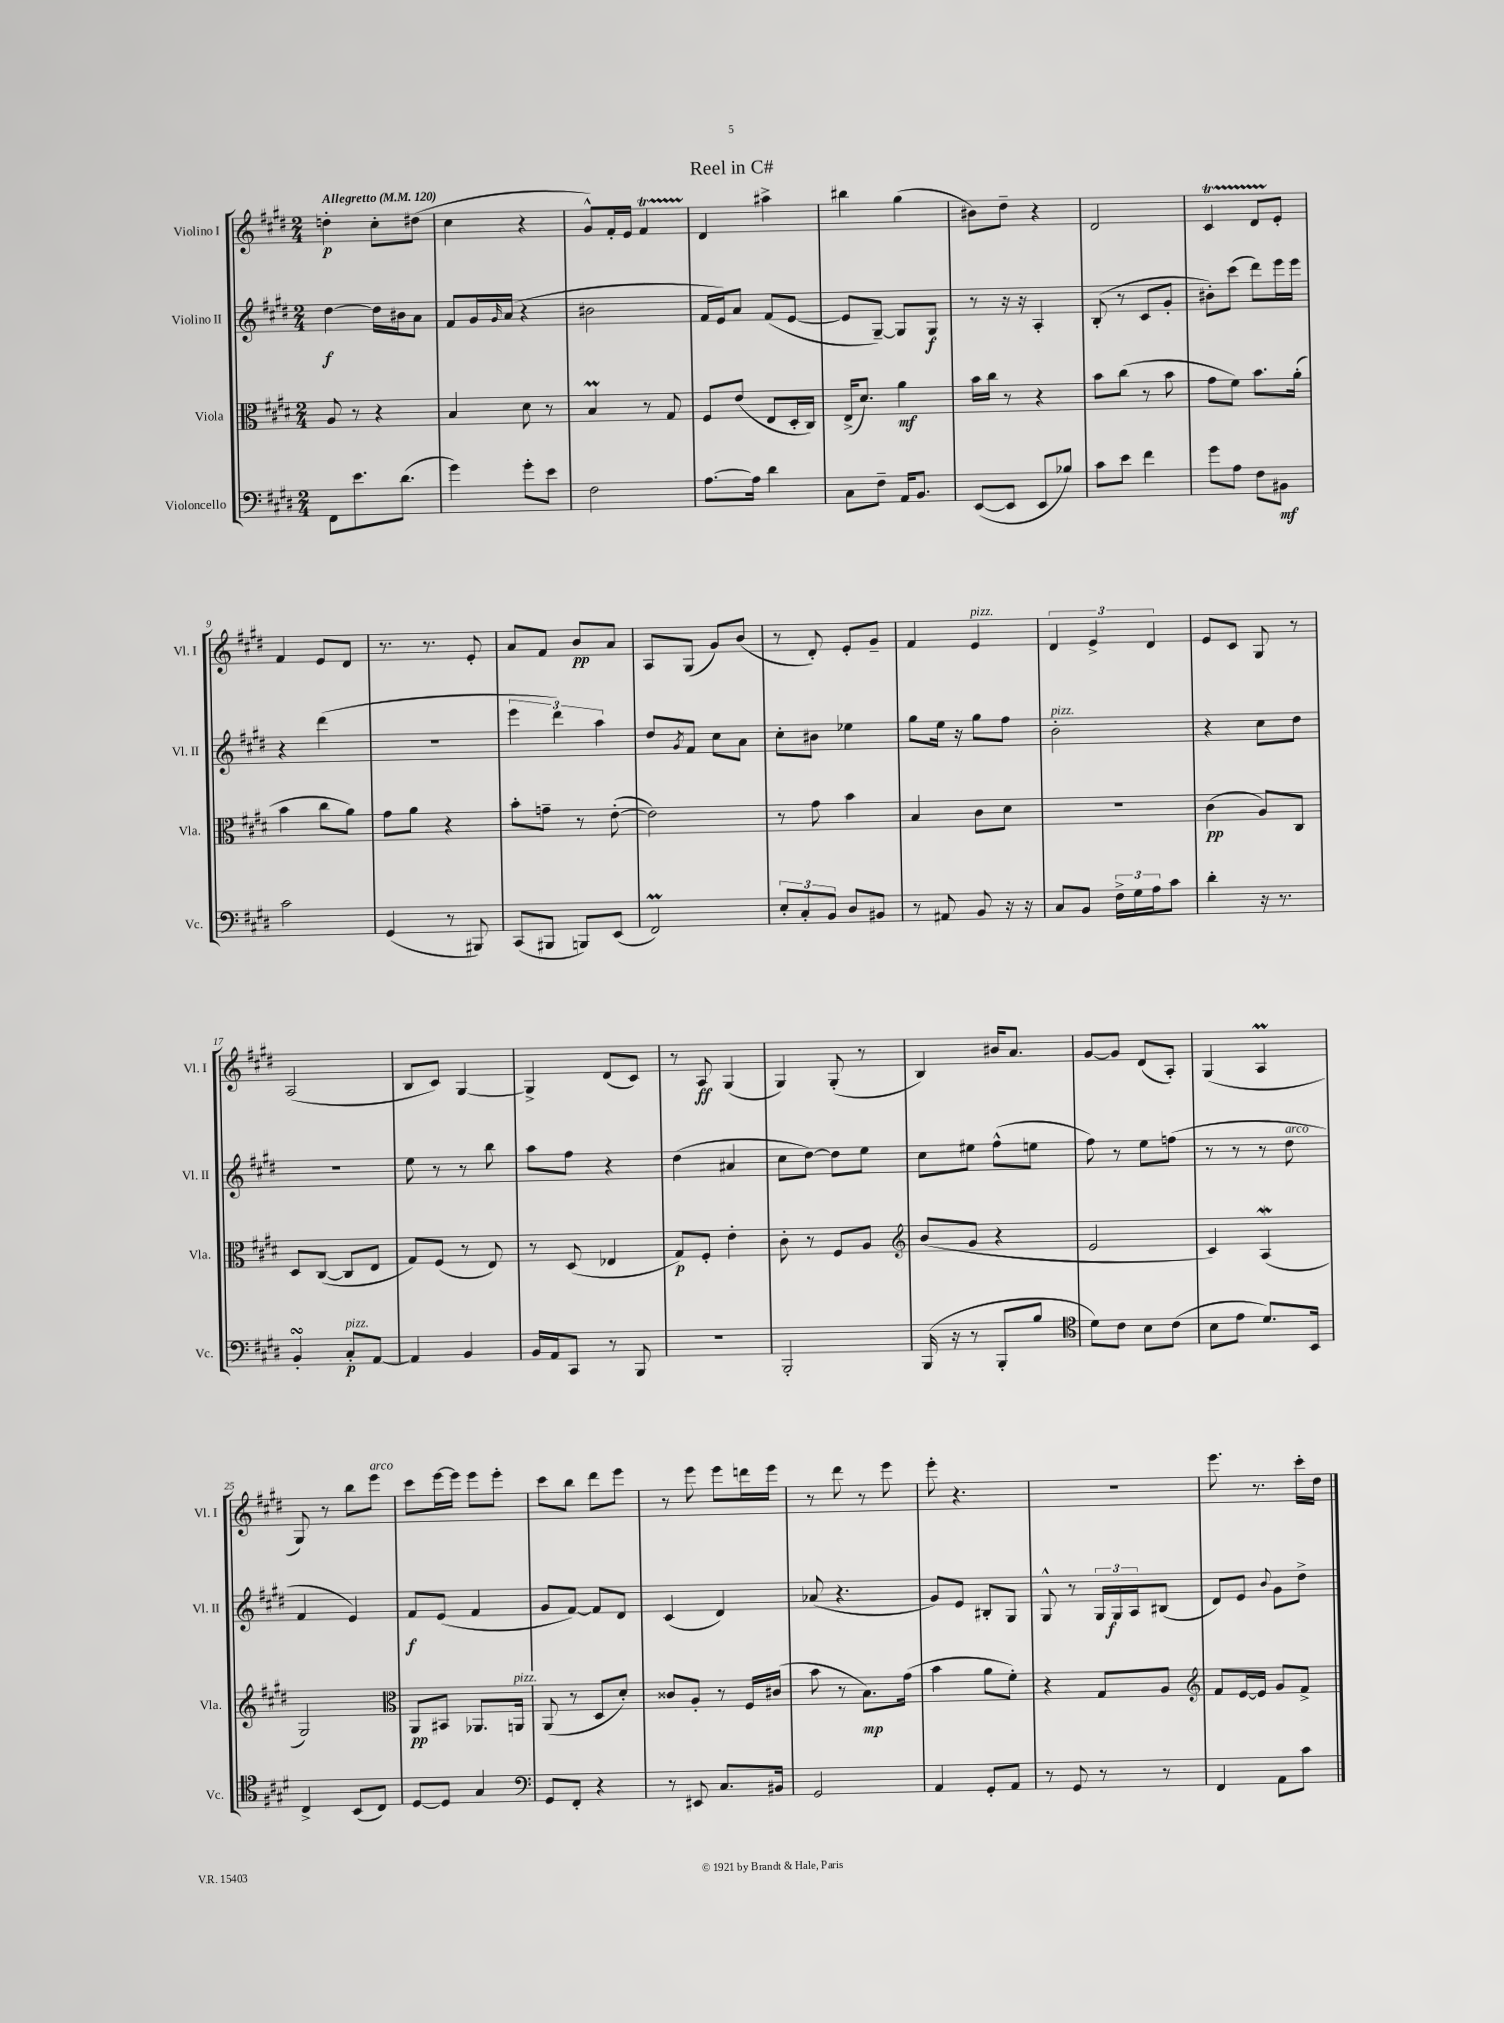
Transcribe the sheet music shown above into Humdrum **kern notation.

**kern	**dynam	**kern	**dynam	**kern	**dynam	**kern	**dynam
*part4	*part4	*part3	*part3	*part2	*part2	*part1	*part1
*staff4	*staff4	*staff3	*staff3	*staff2	*staff2	*staff1	*staff1
*I"Violoncello	*	*I"Viola	*	*I"Violino II	*	*I"Violino I	*
*I'Vc.	*	*I'Vla.	*	*I'Vl. II	*	*I'Vl. I	*
*clefF4	*	*clefC3	*	*clefG2	*	*clefG2	*
*k[f#c#g#d#]	*	*k[f#c#g#d#]	*	*k[f#c#g#d#]	*	*k[f#c#g#d#]	*
*M2/4	*	*M2/4	*	*M2/4	*	*M2/4	*
*MM120	*	*MM120	*	*MM120	*	*MM120	*
=1	=1	=1	=1	=1	=1	=1	=1
!	!	!	!	!	!	!LO:TX:a:B:t=Allegretto	!
8FF#\L	.	8A/	.	[4dd#\	f	4ddn'\	p
8.e\	.	8r	.	.	.	.	.
.	.	4r	.	16dd#\LL]	.	8cc#'\L	.
(8.d#\J	.	.	.	16b#X\J	.	.	.
.	.	.	.	8a\J	.	(8dd#X\J	.
=2	=2	=2	=2	=2	=2	=2	=2
4g#\)	.	4B/	.	8f#/L	.	4cc#\	.
.	.	.	.	16g#/L	.	.	.
.	.	.	.	16qqg#/	.	.	.
.	.	.	.	(16a/JJ	.	.	.
8g#'\L	.	8d#\	.	4r	.	4r	.
8e\J	.	8r	.	.	.	.	.
=3	=3	=3	=3	=3	=3	=3	=3
2F#\	.	4BM/	.	2b#X\	.	8g#^^/L)	.
.	.	.	.	.	.	16f#'/L	.
.	.	.	.	.	.	16e/JJ	.
.	.	8r	.	.	.	4f#T/	.
.	.	8G#/	.	.	.	.	.
=4	=4	=4	=4	=4	=4	=4	=4
[8.A\L	.	8F#/L	.	16f#/LL	.	4d#/	.
.	.	.	.	16e/J)	.	.	.
.	.	(8e/J	.	8a/J	.	.	.
16A\Jk]	.	.	.	.	.	.	.
4d#\	.	8E/L	.	(8f#/L	.	4aa#X^\	.
.	.	16D#'/L	.	[8e/J	.	.	.
.	.	16C#/JJ)	.	.	.	.	.
=5	=5	=5	=5	=5	=5	=5	=5
8C#\L	.	(16E^/KL	.	8e/L]	.	4bb#X\	.
.	.	8.d#/J)	.	.	.	.	.
8F#~\J	.	.	.	[8G#~/J)	.	.	.
16AA/KL	.	4a\	mf	8G#/L]	.	(4gg#\	.
8.BB/J	.	.	.	.	.	.	.
.	.	.	.	8G#/J	f	.	.
=6	=6	=6	=6	=6	=6	=6	=6
([8EE/L	.	16b\LL	.	8r	.	8b#X\L)	.
.	.	16cc#\JJ	.	.	.	.	.
8EE/J]	.	8r	.	16r	.	8dd#~\J	.
.	.	.	.	16r	.	.	.
8EE/L	.	4r	.	4A'/	.	4r	.
8B-X/J)	.	.	.	.	.	.	.
=7	=7	=7	=7	=7	=7	=7	=7
8c#\L	.	8b\L	.	(8B'/	.	2d#/	.
8e\J	.	(8cc#\J	.	8r	.	.	.
4f#\	.	8r	.	8c#/L	.	.	.
.	.	8b\	.	8g#'/J	.	.	.
=8	=8	=8	=8	=8	=8	=8	=8
8g#\L	.	8g#\L	.	8b#X'\L)	.	4c#T/	.
8A\J	.	8f#\J)	.	(8ccc#\J	.	.	.
8F#\L	.	8.b\L	.	8ddd#\L)	.	8d#TTT/L	.
8BB#X\J	mf	.	.	16eee\L	.	8e'/J	.
.	.	(16a'\Jk	.	16eee\JJ	.	.	.
!!LO:LB:g=z
=9	=9	=9	=9	=9	=9	=9	=9
2c#\	.	4b\	.	4r	.	4f#/	.
.	.	8cc#\L	.	(4ddd#\	.	8e/L	.
.	.	8a\J)	.	.	.	8d#/J	.
=10	=10	=10	=10	=10	=10	=10	=10
(4GG#/	.	8g#\L	.	2r	.	8.r	.
.	.	8a\J	.	.	.	.	.
.	.	.	.	.	.	8.r	.
8r	.	4r	.	.	.	.	.
8BBB#X/)	.	.	.	.	.	8e'/	.
=11	=11	=11	=11	=11	=11	=11	=11
(8CC#/L	.	8b'\L	.	6eee\	.	8a/L	.
8BBB#X/J	.	8gn~\J	.	.	.	8f#/J	.
.	.	.	.	6ddd#\)	.	.	.
8BBBn/L)	.	8r	.	.	.	8b/L	pp
.	.	.	.	6aa\	.	.	.
(8EE/J	.	([8e'\	.	.	.	8a/J	.
=12	=12	=12	=12	=12	=12	=12	=12
2FF#M/)	.	2e\])	.	8dd#/L	.	8A/L	.
.	.	.	.	8qg#/	.	.	.
.	.	.	.	8f#/J	.	(8G#/J	.
.	.	.	.	8cc#\L	.	8g#/L)	.
.	.	.	.	8a\J	.	(8b/J	.
=13	=13	=13	=13	=13	=13	=13	=13
12E'/L	.	8r	.	8cc#'\L	.	8r	.
12C#'/	.	.	.	.	.	.	.
.	.	8g#\	.	8b#X\J	.	8d#'/)	.
12BB/J	.	.	.	.	.	.	.
8D#/L	.	4b\	.	4ee-X\	.	8e'/L	.
8BB#X/J	.	.	.	.	.	8g#~/J	.
=14	=14	=14	=14	=14	=14	=14	=14
8r	.	4B/	.	8gg#\L	.	4f#/	.
8AA#X/	.	.	.	16ee\Jk	.	.	.
.	.	.	.	16r	.	.	.
!	!	!	!	!	!	!LO:TX:a:i:t=pizz.	!
8BB/	.	8c#\L	.	8gg#\L	.	4e/	.
16r	.	8d#\J	.	8ff#\J	.	.	.
16r	.	.	.	.	.	.	.
=15	=15	=15	=15	=15	=15	=15	=15
!	!	!	!	!LO:TX:a:i:t=pizz.	!	!	!
8C#/L	.	2r	.	2b'\	.	6d#/	.
8BB/J	.	.	.	.	.	.	.
.	.	.	.	.	.	6e^/	.
24F#^\LL	.	.	.	.	.	.	.
24G#\	.	.	.	.	.	.	.
24A\J	.	.	.	.	.	6d#/	.
8c#\J	.	.	.	.	.	.	.
=16	=16	=16	=16	=16	=16	=16	=16
4d#'\	.	(4c#\	pp	4r	.	8e/L	.
.	.	.	.	.	.	8c#/J	.
16r	.	8A/L)	.	8cc#\L	.	8G#/	.
8.r	.	.	.	.	.	.	.
.	.	8C#/J	.	8dd#\J	.	8r	.
!!LO:LB:g=z
=17	=17	=17	=17	=17	=17	=17	=17
4BBsSSS'/	.	8D#/L	.	2r	.	(2A/	.
.	.	([8C#/J	.	.	.	.	.
!LO:TX:a:i:t=pizz.	!	!	!	!	!	!	!
8C#'/L	p	8C#/L]	.	.	.	.	.
[8AA/J	.	8E/J	.	.	.	.	.
=18	=18	=18	=18	=18	=18	=18	=18
4AA/]	.	8G#/L)	.	8ee\	.	8B/L	.
.	.	(8F#/J	.	8r	.	8c#/J)	.
4BB/	.	8r	.	8r	.	[4G#/	.
.	.	8E/)	.	8bb\	.	.	.
=19	=19	=19	=19	=19	=19	=19	=19
16BB/LL	.	8r	.	8aa\L	.	4G#^/]	.
16AA/J	.	.	.	.	.	.	.
8CC#/J	.	(8D#/	.	8ff#\J	.	.	.
8r	.	4E-X/	.	4r	.	(8d#/L	.
8BBB/	.	.	.	.	.	8c#/J)	.
=20	=20	=20	=20	=20	=20	=20	=20
2r	.	8G#/L)	p	(4dd#\	.	8r	.
.	.	8F#'/J	.	.	.	8A/	ff
.	.	4e'\	.	4a#X/	.	(4G#/	.
=21	=21	=21	=21	=21	=21	=21	=21
2BBB'/	.	8c#'\	.	8cc#\L	.	4G#/)	.
.	.	8r	.	[8dd#\J)	.	.	.
.	.	8F#/L	.	8dd#\L]	.	(8G#'/	.
.	.	8A/J	.	8ee\J	.	8r	.
=22	=22	=22	=22	=22	=22	=22	=22
*	*	*clefG2	*	*	*	*	*
(16BBB/	.	(8b/L	.	8cc#\L	.	4B/)	.
16r	.	.	.	.	.	.	.
8r	.	8g#/J	.	8ee#X\J	.	.	.
8BBB'/L	.	4r	.	(8ff#^^\L	.	16b#X/KL	.
.	.	.	.	.	.	8.a/J	.
8B/J	.	.	.	8een\J	.	.	.
=23	=23	=23	=23	=23	=23	=23	=23
*clefC4	*	*	*	*	*	*	*
8d#\L)	.	2e/	.	8ff#\)	.	[8g#/L	.
8c#\J	.	.	.	8r	.	8g#/J]	.
8B\L	.	.	.	8ee\L	.	(8d#/L	.
(8c#\J	.	.	.	(8ffn\J	.	8A'/J)	.
=24	=24	=24	=24	=24	=24	=24	=24
8B\L	.	4c#/)	.	8r	.	(4G#/	.
8e\J	.	.	.	8r	.	.	.
8.d#/L)	.	(4Aw/	.	8r	.	4AM/	.
!	!	!	!	!LO:TX:a:i:t=arco	!	!	!
.	.	.	.	8dd#\	.	.	.
16BB/Jk	.	.	.	.	.	.	.
!!LO:LB:g=z
=25	=25	=25	=25	=25	=25	=25	=25
4C#^/	.	2G#/)	.	4f#/	.	8G#/)	.
.	.	.	.	.	.	8r	.
(8BB/L	.	.	.	4e/)	.	8bb\L	.
!	!	!	!	!	!	!LO:TX:a:i:t=arco	!
8C#/J)	.	.	.	.	.	8eee\J	.
=26	=26	=26	=26	=26	=26	=26	=26
*	*	*clefC3	*	*	*	*	*
[8D#/L	.	8AA/L	pp	8f#/L	f	8ccc#\L	.
8D#/J]	.	8BB#X/J	.	(8e/J	.	[16eee\L	.
.	.	.	.	.	.	16eee\JJ]	.
4G#/	.	8.AA-X/L	.	4f#/	.	8eee\L	.
.	.	.	.	.	.	8eee'\J	.
!	!	!LO:TX:a:i:t=pizz.	!	!	!	!	!
.	.	16AAn/Jk	.	.	.	.	.
=27	=27	=27	=27	=27	=27	=27	=27
*clefF4	*	*	*	*	*	*	*
8GG#/L	.	(8AA/	.	8g#/L	.	8ccc#\L	.
8FF#'/J	.	8r	.	[8f#/J)	.	8bb\J	.
4r	.	8D#/L	.	8f#/L]	.	8ddd#\L	.
.	.	8d#'/J)	.	8d#/J	.	8eee\J	.
=28	=28	=28	=28	=28	=28	=28	=28
8r	.	8c##X/L	.	(4c#/	.	8r	.
8EE#X/	.	8A'/J	.	.	.	8eee\	.
8.C#/L	.	8r	.	4d#/)	.	8eee\L	.
.	.	16F#/LL	.	.	.	16dddn\L	.
16BB#X/Jk	.	(16c#X/JJ	.	.	.	16eee\JJ	.
=29	=29	=29	=29	=29	=29	=29	=29
2GG#/	.	8b\	.	(8a-X/	.	8r	.
.	.	8r	.	4.r	.	8ddd#\	.
.	.	8.B\L)	mp	.	.	8r	.
.	.	.	.	.	.	8eee\	.
.	.	(16g#\Jk	.	.	.	.	.
=30	=30	=30	=30	=30	=30	=30	=30
4AA/	.	4b\	.	8g#/L)	.	8eee'\	.
.	.	.	.	8e/J	.	4.r	.
8GG#'/L	.	8a\L	.	8B#X'/L	.	.	.
8AA/J	.	8f#'\J)	.	8G#/J	.	.	.
=31	=31	=31	=31	=31	=31	=31	=31
8r	.	4r	.	8G#^^/	.	2r	.
8GG#/	.	.	.	8r	.	.	.
8r	.	8G#/L	.	24G#/LL	.	.	.
.	.	.	.	24G#/	f	.	.
.	.	.	.	24A/J	.	.	.
8r	.	8A/J	.	(8B#X/J	.	.	.
=32	=32	=32	=32	=32	=32	=32	=32
*	*	*clefG2	*	*	*	*	*
4FF#/	.	8f#/L	.	8d#/L)	.	8.eee\	.
.	.	[16e/L	.	8e/J	.	.	.
.	.	16e/JJ]	.	.	.	8.r	.
.	.	.	.	8qqb/	.	.	.
8AA\L	.	8g#/L	.	8g#\L	.	.	.
8c#\J	.	8f#^/J	.	8dd#^\J	.	16ccc#'\LL	.
.	.	.	.	.	.	16dd#\JJ	.
==	==	==	==	==	==	==	==
*-	*-	*-	*-	*-	*-	*-	*-
